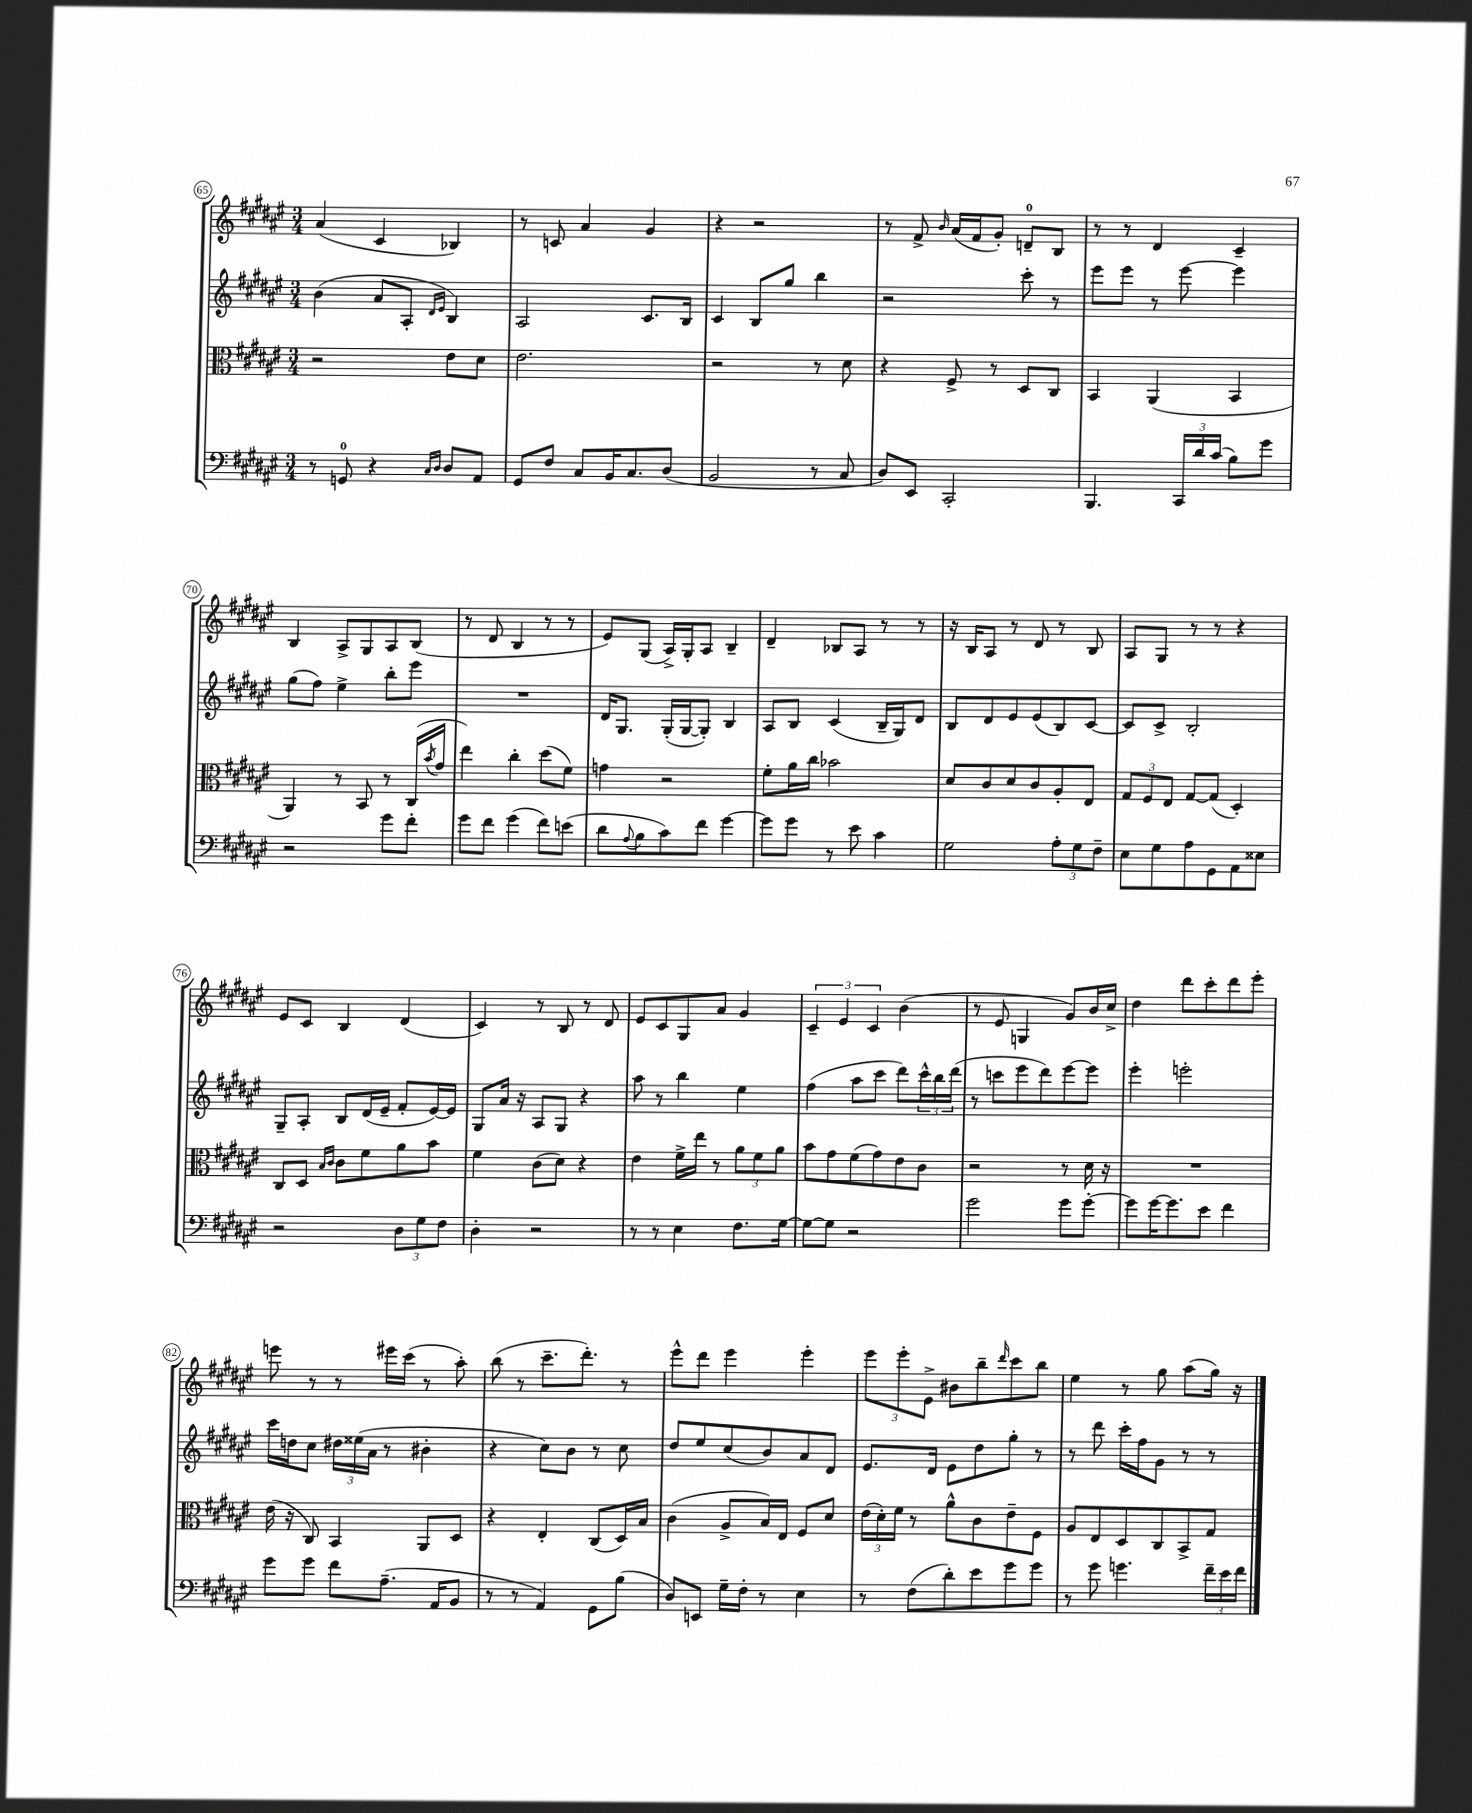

**kern	**kern	**kern	**kern
*staff4	*staff3	*staff2	*staff1
*clefF4	*clefC3	*clefG2	*clefG2
*k[f#c#g#d#a#e#]	*k[f#c#g#d#a#e#]	*k[f#c#g#d#a#e#]	*k[f#c#g#d#a#e#]
*M3/4	*M3/4	*M3/4	*M3/4
8r	2r	(4b\	(4a#/
8GG/	.	.	.
4r	.	8a#/L	4c#/
.	.	8A#'/J	.
16qqC#/LL	.	16qqd#/LL	.
16qqD#/JJ	.	16qqe#/JJ	.
8D#/L	8e#\L	4B/)	4B-/)
8AA#/J	8d#\J	.	.
=	=	=	=
8GG#/L	2.e#\	2A#/	8r
8F#/J	.	.	8c/
8C#/L	.	.	4a#/
16BB/K	.	.	.
8.C#/	.	.	.
.	.	8.c#/L	4g#/
(8D#/J	.	.	.
.	.	16B/Jk	.
=	=	=	=
2BB/	2r	4c#/	4r
.	.	8B/L	2r
.	.	8gg#/J	.
8r	8r	4bb\	.
8C#/	8d#\	.	.
=	=	=	=
8D#/L)	4r	2r	8r
8EE#/J	.	.	8f#^/
.	.	.	16qqb/
2CC#'/	8F#^/	.	(16a#/LL
.	.	.	16f#/J
.	8r	.	8g#'/J)
.	8D#/L	8ccc#'\	8d~/L
.	8C#/J	8r	8B/J
=	=	=	=
4.BBB/	4BB/	8eee#\L	8r
.	.	8eee#\J	8r
.	(4AA#/	8r	4d#/
24CC#/LL	.	[8eee#\	.
24d#/	.	.	.
(24c#/JJ	.	.	.
8B\L)	4BB/	4eee#\]	4c#~/
8g#\J	.	.	.
=	=	=	=
2r	4AA#/)	(8gg#\L	4B/
.	.	8ff#\J)	.
.	8r	4ee#^\	8A#^/L
.	8BB/	.	8G#/
8g#\L	8r	8bb'\L	8A#/
8f#'\J	(16C#/LL	8eee#\J	(8B/J
.	8qb/	.	.
.	16g#/JJ	.	.
=	=	=	=
8g#\L	4ee#\)	2.r	8r
8f#\J	.	.	8d#/
(4g#\	4cc#'\	.	4B/
8f#\L)	(8dd#\L	.	8r
(8e\J	8f#\J)	.	8r
=	=	=	=
8d#\L	4g\	16d#/LK	8e#/L)
.	.	8.G#/J	.
8qqA#/	.	.	.
8B\	.	.	(8G#/J
8c#\)	2r	(16G#'/LL	16A#^/LL)
.	.	[16G#/J	16G#'/J
8f#\J	.	8G#'/]J)	8A#/J
[4g#\	.	4B/	4B~/
=	=	=	=
8g#\]L	8f#'\L	8A#/L	4d#~/
8g#\J	16a#\L	8B/J	.
.	16cc#\JJ	.	.
8r	2b-\	(4c#/	8B-/L
8e#\	.	.	8A#/J
4c#\	.	16B~/LL	8r
.	.	16G#/J)	.
.	.	8d#/J	8r
=	=	=	=
2G#\	8d#/L	8B/L	16r
.	.	.	16B/LK
.	8c#/	8d#/	8A#/J
.	8d#/	8e#/	8r
.	8c#/	(8e#/	8d#/
12A#'\L	8A#'/	8B/)	8r
12G#\	.	.	.
.	8E#/J	[8c#/J	8B/
12F#~\J	.	.	.
=	=	=	=
8E#\L	12G#/L	8c#/]L	8A#/L
.	12F#/	.	.
8G#\	.	8c#^/J	8G#/J
.	12E#/J	.	.
8A#\	[8G#/L	2B'/	8r
8GG#\	(8G#/]J	.	8r
8AA#\	4D#'/)	.	4r
8E##\J	.	.	.
=	=	=	=
2r	8C#/L	8G#~/L	8e#/L
.	8D#/J	8A#'/J	8c#/J
.	16qqB/LL	.	.
.	16qqc#/JJ	.	.
.	8c#\L	8B/L	4B/
.	8f#\	(16d#/L	.
.	.	16e#~/JJ	.
12D#\L	8a#\	8f#'/L	(4d#/
12G#\	.	.	.
.	8b\J	[16e#/L)	.
12F#\J	.	.	.
.	.	16e#/]JJ	.
=	=	=	=
4D#'\	4f#\	8G#/L	4c#/)
.	.	16a#/Jk	.
.	.	16r	.
2r	(8c#\L	8A#/L	8r
.	8d#\J)	8G#/J	8B/
.	4r	4r	8r
.	.	.	8d#/
=	=	=	=
8r	4e#\	8aa#\	8e#/L
8r	.	8r	8c#/
4E#\	16f#^\LL	4bb\	8G#/
.	16ee#\JJ	.	.
.	8r	.	8a#/J
8.F#\L	12a#\L	4ee#\	4g#/
.	12f#\	.	.
.	12a#\J	.	.
[16G#\Jk	.	.	.
=	=	=	=
8G#\_L	8b\L	(4ff#\	6c#~/
8G#\]J	8g#\	.	.
.	.	.	6e#/
2r	(8f#\	8aa#\L	.
.	.	.	6c#/
.	8g#\)	8ccc#\J	.
.	8e#\	8ddd#\L)	(4b\
.	8c#\J	24ccc#^^\L	.
.	.	24bb\	.
.	.	(24ddd#\JJ	.
=	=	=	=
2g#\	2r	8r	8r
.	.	8ccc\L	8e#/
.	.	8eee#\	4G/
.	.	8ddd#\)	.
8g#\L	8r	[8eee#\	8g#/L)
[8g#'\J	16d#\	8eee#\]J	16b/L
.	16r	.	16cc#^/JJ
=	=	=	=
8g#\]L	2.r	4eee#'\	4dd#\
[16g#\K	.	.	.
8.g#\]	.	.	.
.	.	2eee'\	8ddd#\L
8e#\J	.	.	8ccc#'\
4f#\	.	.	8ddd#\
.	.	.	8eee#'\J
=	=	=	=
8g#\L	(16e#\	16ccc#\LL	8eee\
.	16r	16dd\J	.
8g#\J	8C#/)	8cc#\J	8r
8f#\L	4BB/	24dd#\LL	8r
.	.	(24ee##\	.
.	.	24a#\JJ	.
(8.A#~\J	.	8r	16eee#\LL
.	.	.	(16ccc#\JJ
.	8AA#/L	4b#'\	8r
16AA#/LK	.	.	.
8BB/J	8D#/J	.	8aa#'\)
=	=	=	=
8r	4r	4r	(8bb\
8r	.	.	8r
4AA#/)	4E#'/	8cc#\L)	8.ccc#~\L
.	.	8b\J	.
.	.	.	8.ddd#'\J)
8GG#\L	(8C#/L	8r	.
(8B\J	16D#/L)	8cc#\	8r
.	16B/JJ	.	.
=	=	=	=
8D#/L)	(4c#\	8dd#/L	8eee#^^\L
8EE/J	.	8ee#/	8ddd#\J
16G#~\LL	8A#^/L	(8cc#/	4eee#\
16F#'\JJ	.	.	.
8r	16B/L)	8b/)	.
.	16E#/JJ	.	.
4E#\	8F#/L	8a#/	4eee#'\
.	8d#/J	8d#/J	.
=	=	=	=
8r	(24e#\LL	8.e#/L	12eee#\L
.	24d#'\)	.	.
.	24f#\JJ	.	12eee#'\
(8F#\L	8r	.	.
.	.	.	12e#^\J
.	.	16d#/Jk	.
8d#'\)	8a#^^\L	8e#\L	8b#\L
8e#\	8c#\	8dd#\	8bb~\
.	.	.	16qqddd#/
8g#\	8e#~\	8gg#'\J	8ccc#\
8g#\J	8F#\J	8r	8bb\J
=	=	=	=
8r	8A#/L	8r	4ee#\
8g#\	8E#/	8ddd#\	.
4.g\	8D#/	16ccc#'\LL	8r
.	.	16ff#\J	.
.	8C#/	8g#\J	8gg#\
.	8BB^/	8r	(8aa#\L
24f#~\LL	8G#/J	8r	16gg#\Jk)
24e#\	.	.	.
.	.	.	16r
24f#\JJ	.	.	.
==	==	==	==
*-	*-	*-	*-
